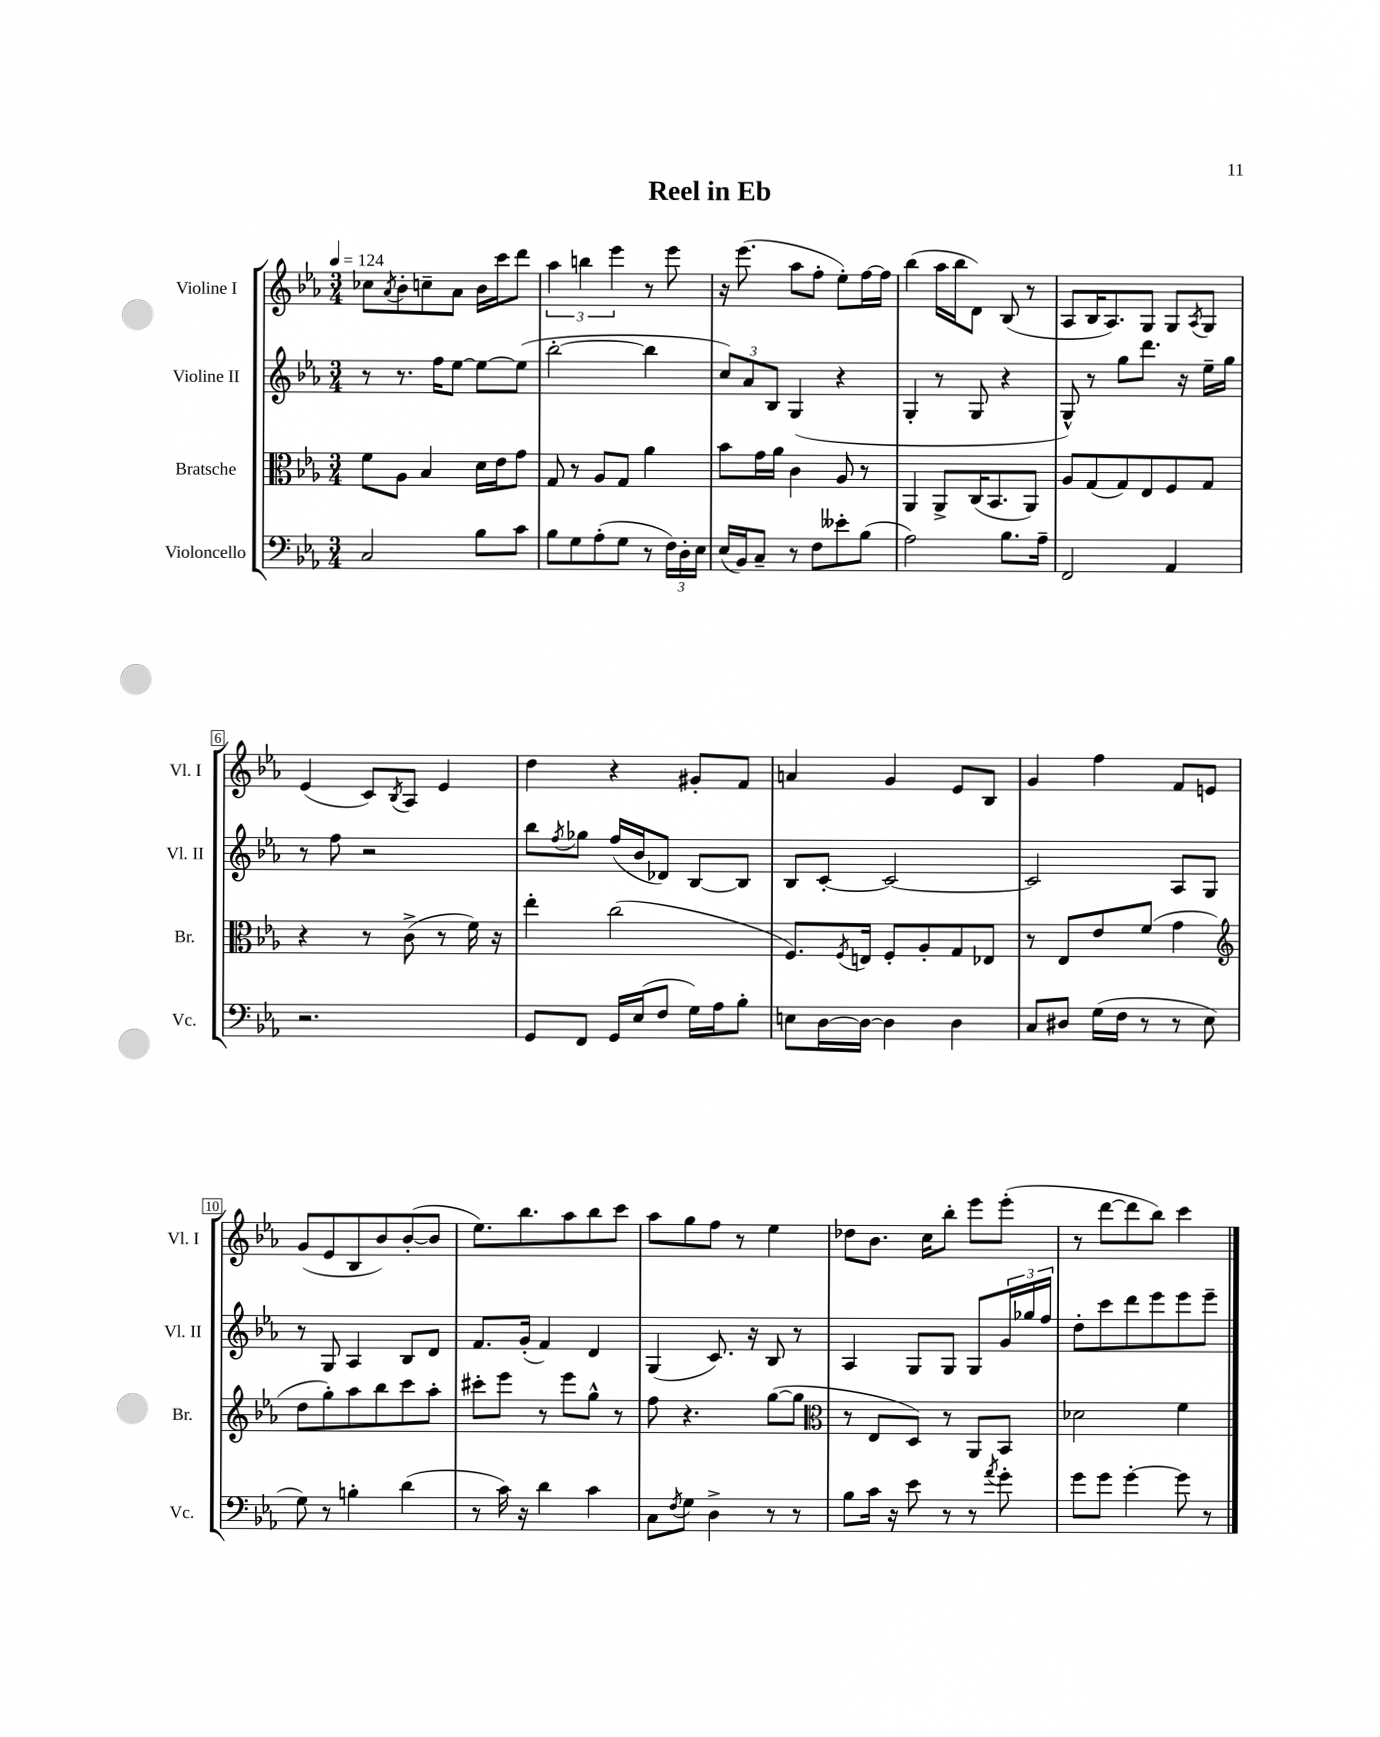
\header { title = "Reel in Eb" }
<<
\new StaffGroup <<
\new Staff = "s0" \with { instrumentName = "Violine I" shortInstrumentName = "Vl. I" } {
    \clef treble \key ees \major \numericTimeSignature \time 3/4 \tempo 4 = 124
    ces''8 \acciaccatura { aes'8 } bes'8-. c''8-- aes'8 bes'16 c'''16 d'''8 |
    \tuplet 3/2 { aes''4 b''4 ees'''4 } r8 ees'''8 |
    r16 ees'''8.( aes''8 f''8-. ees''8-.) f''16~ f''16 |
    bes''4( aes''16 bes''16 d'8) bes8( r8 |
    aes8 bes16 aes8.) g8 g8 \acciaccatura { aes8 } g8 |
    ees'4( c'8) \acciaccatura { bes8 } aes8 ees'4 |
    d''4 r4 gis'8-. f'8 |
    a'4 g'4 ees'8 bes8 |
    g'4 f''4 f'8 e'8 |
    g'8( ees'8 bes8 bes'8) bes'8~-.( bes'8 |
    ees''8.) bes''8. aes''8 bes''8 c'''8 |
    aes''8 g''8 f''8 r8 ees''4 |
    des''8 bes'8. c''16 bes''8-. ees'''8 ees'''8-.( |
    r8 d'''8~ d'''8 bes''8) c'''4 \bar "|." |
}
\new Staff = "s1" \with { instrumentName = "Violine II" shortInstrumentName = "Vl. II" } {
    \clef treble \key ees \major \numericTimeSignature \time 3/4
    r8 r8. f''16 ees''8~ ees''8~ ees''8( |
    bes''2~-. bes''4 |
    \tuplet 3/2 { c''8) aes'8 bes8 } g4( r4 |
    g4-. r8 g8 r4 |
    g8-^) r8 g''8 d'''8. r16 ees''16-- g''16 |
    r8 f''8 r2 |
    bes''8 \acciaccatura { f''8 } ges''8 f''16( bes'16 des'8) bes8~ bes8 |
    bes8 c'8~-. c'2~ |
    c'2 aes8 g8 |
    r8 g8 aes4 bes8 d'8 |
    f'8. g'16-.( f'4) d'4 |
    g4( c'8.) r16 bes8 r8 |
    aes4 g8 g8 g8 \tuplet 3/2 { g'16 ges''16 f''16 } |
    d''8-. c'''8 d'''8 ees'''8 ees'''8 ees'''8-- \bar "|." |
}
\new Staff = "s2" \with { instrumentName = "Bratsche" shortInstrumentName = "Br." } {
    \clef alto \key ees \major \numericTimeSignature \time 3/4
    f'8 aes8 bes4 d'16 ees'16 g'8 |
    g8 r8 aes8 g8 aes'4 |
    bes'8 g'16 aes'16 c'4 aes8 r8 |
    aes,4 aes,8-> c16( bes,8. aes,8) |
    aes8 g8( g8) ees8 f8 g8 |
    r4 r8 c'8->( r8 f'16) r16 |
    ees''4-. c''2( |
    f8.) \acciaccatura { f8 } e16 f8-. aes8-. g8 ees8 |
    r8 ees8 ees'8 f'8( g'4 |
    \clef treble d''8 g''8-.) aes''8 bes''8 c'''8 aes''8-. |
    cis'''8-. ees'''8 r8 ees'''8 g''8-^ r8 |
    f''8 r4. g''8~( g''8 |
    \clef alto r8 ees8 d8) r8 aes,8 bes,8 |
    des'2 f'4 \bar "|." |
}
\new Staff = "s3" \with { instrumentName = "Violoncello" shortInstrumentName = "Vc." } {
    \clef bass \key ees \major \numericTimeSignature \time 3/4
    c2 bes8 c'8 |
    bes8 g8 aes8-.( g8 r8 \tuplet 3/2 { f16) d16-. ees16 } |
    ees16( bes,16) c8-- r8 f8 eeses'8-. bes8( |
    aes2) bes8. aes16-- |
    f,2 aes,4 |
    r2. |
    g,8 f,8 g,16 ees16( f8 g16) aes16 bes8-. |
    e8 d16~ d16~ d4 d4 |
    c8 dis8 g16( f16 r8 r8 ees8 |
    g8) r8 b4-. d'4( |
    r8 c'16) r16 d'4 c'4 |
    c8 \acciaccatura { f8 } g8 d4-> r8 r8 |
    bes8 c'16 r16 ees'8 r8 r8 \acciaccatura { aes'8 } g'8-. |
    g'8 g'8 g'4~-. g'8 r8 \bar "|." |
}
>>
>>
\layout { \context { \Score \override BarNumber.stencil = #(make-stencil-boxer 0.1 0.3 ly:text-interface::print) } }
